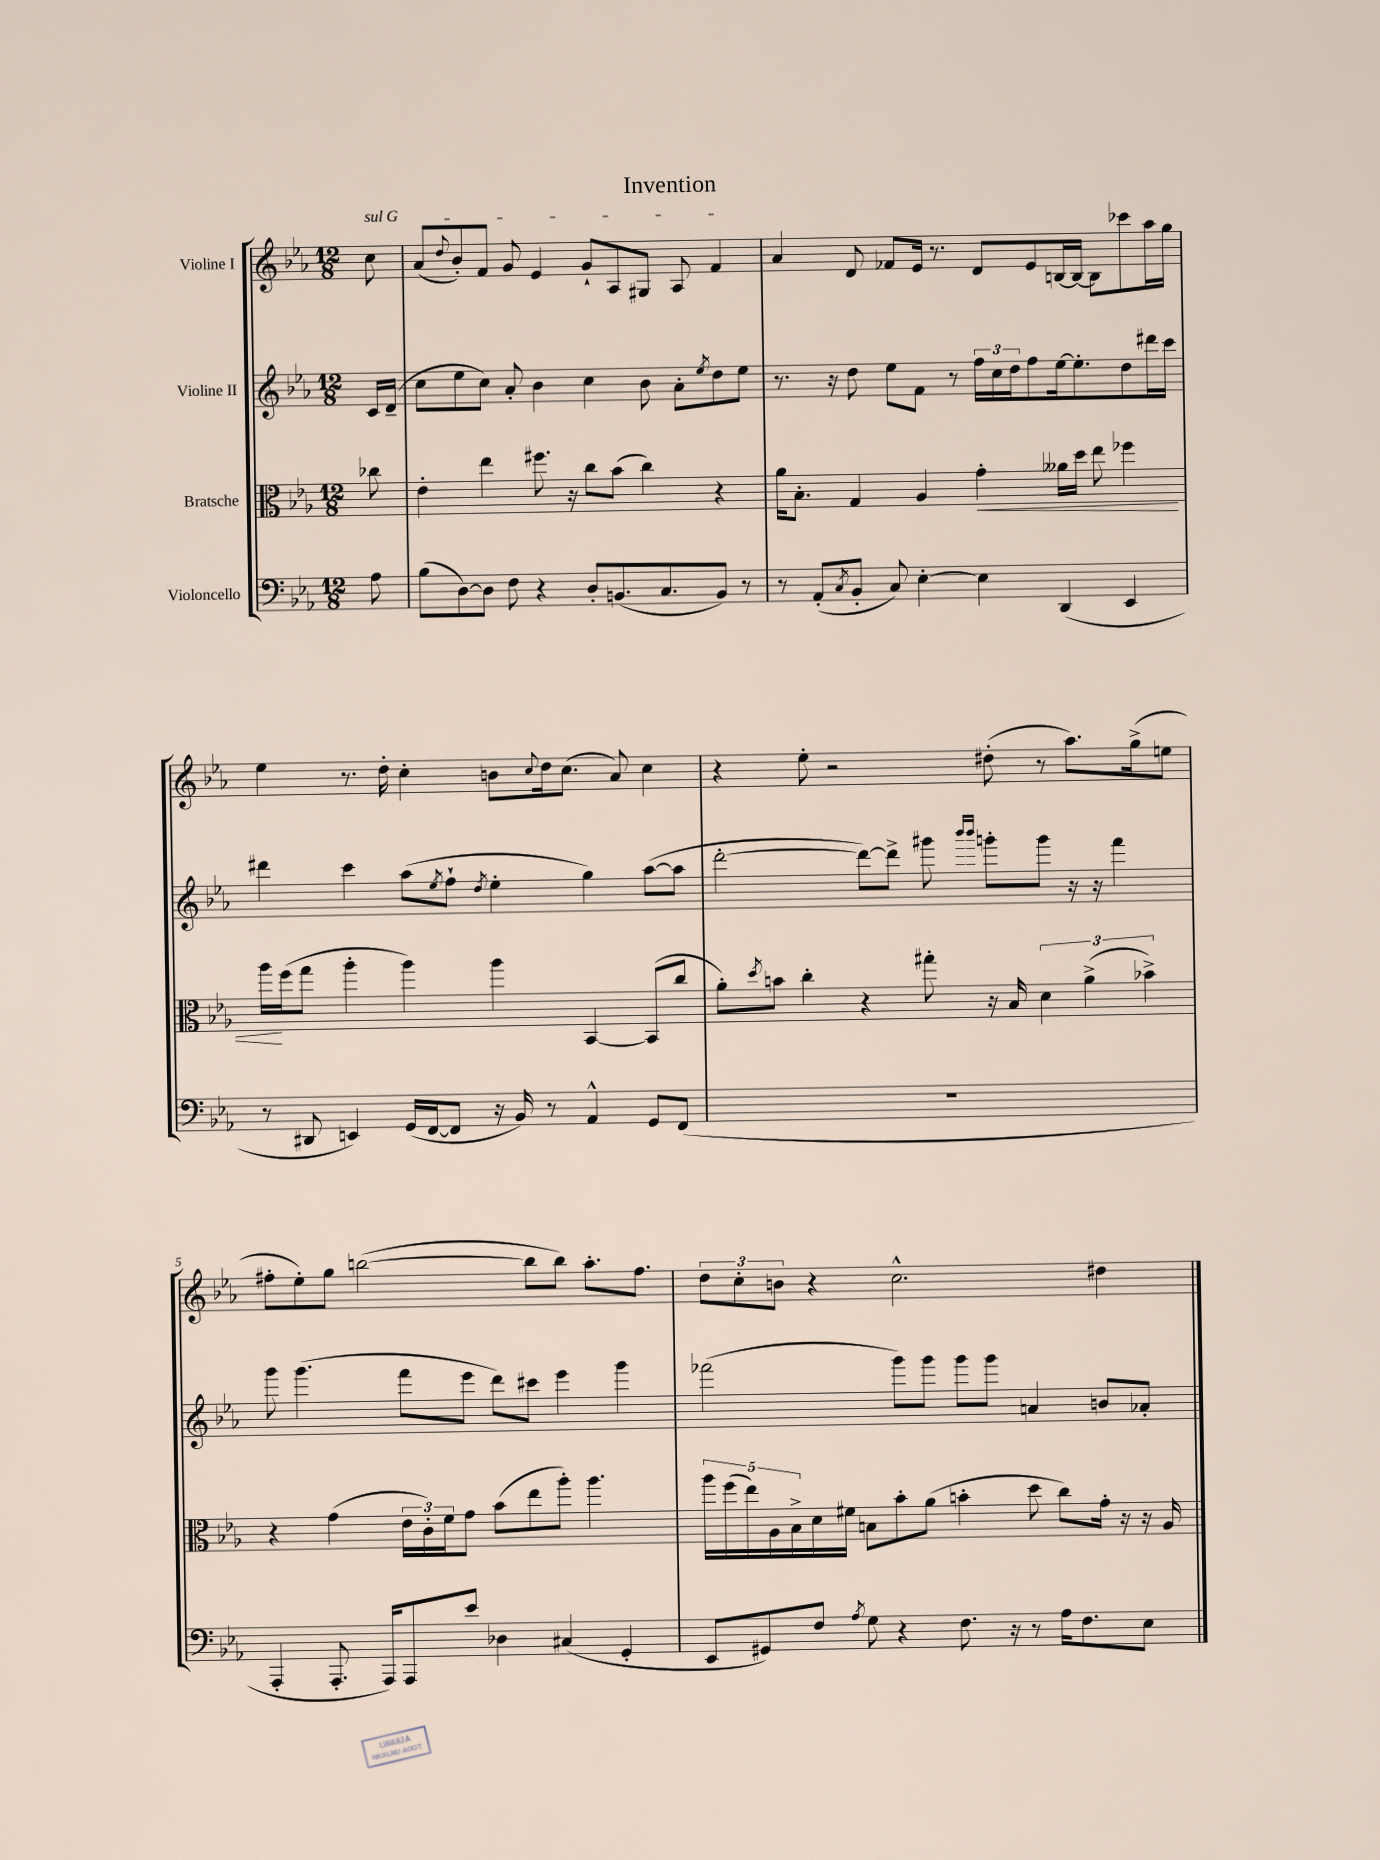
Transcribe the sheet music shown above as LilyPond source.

\header { title = "Invention" }
<<
\new StaffGroup <<
\new Staff = "s0" \with { instrumentName = "Violine I" } {
    \clef treble \key ees \major \numericTimeSignature \time 12/8 \partial 8
    \once \override TextSpanner.bound-details.left.text = \markup { \italic "sul G" } c''8\startTextSpan |
    aes'8( \appoggiatura { d''8 } bes'8-.) f'8 g'8 ees'4 g'8-! aes8 gis8 aes8 f'4\stopTextSpan |
    aes'4 d'8 fes'8 ees'16 r8. d'8 ees'8 b16~ b16~ b8 ces'''8 aes''16 g''16 |
    ees''4 r8. d''16-. c''4-. b'8 \appoggiatura { c''8 } d''16 c''8.( aes'8) c''4 |
    r4 ees''8-. r2 dis''8-.( r8 aes''8.) g''16->( e''8 |
    fis''8-. ees''8-.) g''8 b''2~( b''8 b''8) aes''8.-. fis''8. |
    \tuplet 3/2 { d''8 c''8-. b'8 } r4 c''2.-^ dis''4 \bar "|." |
}
\new Staff = "s1" \with { instrumentName = "Violine II" } {
    \clef treble \key ees \major \numericTimeSignature \time 12/8 \partial 8
    c'16 d'16--( |
    c''8 ees''8 c''8) aes'8-. bes'4 c''4 bes'8 aes'8-. \acciaccatura { ees''8 } d''8 ees''8 |
    r8. r16 d''8 ees''8 f'8 r8 \tuplet 3/2 { f''16 c''16 d''16 } f''8 ees''16~ ees''8.-. d''8 dis'''16 c'''16 |
    dis'''4 c'''4 aes''8( \acciaccatura { ees''8 } f''8-! \acciaccatura { d''8 } ees''4-. g''4) aes''8~( aes''8 |
    d'''2~-. d'''8~) d'''8-> gis'''8 \grace { bes'''16 bes'''16 } g'''8-. g'''8 r16 r16 f'''4 |
    g'''8 g'''4.( f'''8 ees'''8 d'''8) cis'''8 ees'''4 g'''4 |
    fes'''2( g'''8) g'''8 g'''8 g'''8 a'4 b'8 aes'8-. \bar "|." |
}
\new Staff = "s2" \with { instrumentName = "Bratsche" } {
    \clef alto \key ees \major \numericTimeSignature \time 12/8 \partial 8
    ces''8 |
    ees'4-. ees''4 fis''8. r16 c''8 bes'8( c''4) r4 |
    aes'16 bes8.-. g4 aes4 g'4-.\< aeses'16 d''16 ees''8 fes''4 |
    aes''16\! f''16( g''8 aes''4-. aes''4) aes''4 bes,4~ bes,8( c''8 |
    aes'8-.) \acciaccatura { d''8 } b'8 c''4-. r4 gis''8-. r16 bes16 \tuplet 3/2 { d'4 aes'4->( bes'4->) } |
    r4 g'4( \tuplet 3/2 { ees'16 c'16-.) f'16 } g'8 bes'8( ees''8 aes''8-.) aes''4. |
    \tuplet 5/4 { aes''16 f''16( ees''16) aes16 bes16-> } d'16 fis'16 b8 bes'8-. aes'8( b'4-. d''8 c''8) g'16-. r16 r16 aes16 \bar "|." |
}
\new Staff = "s3" \with { instrumentName = "Violoncello" } {
    \clef bass \key ees \major \numericTimeSignature \time 12/8 \partial 8
    aes8 |
    bes8( d8~) d8 f8 r4 d8-. b,8.( c8. b,8) r8 |
    r8 aes,8-.( \acciaccatura { c8 } bes,8-. c8) ees4~-. ees4 d,4( ees,4 |
    r8 dis,8 e,4) g,16( f,16~ f,8 r16 bes,16) r8 aes,4-^ g,8 f,8( |
    R1. |
    aes,,4-. aes,,8.-. aes,,16) aes,,8 ees'8 des4 cis4( g,4-. |
    ees,8 gis,8) f8 \acciaccatura { aes8 } g8 r4 f8. r16 r8 aes16 f8. ees8 \bar "|." |
}
>>
>>
\layout { \context { \Score \override BarNumber.break-visibility = ##(#f #t #t) barNumberVisibility = #(every-nth-bar-number-visible 5) } }
